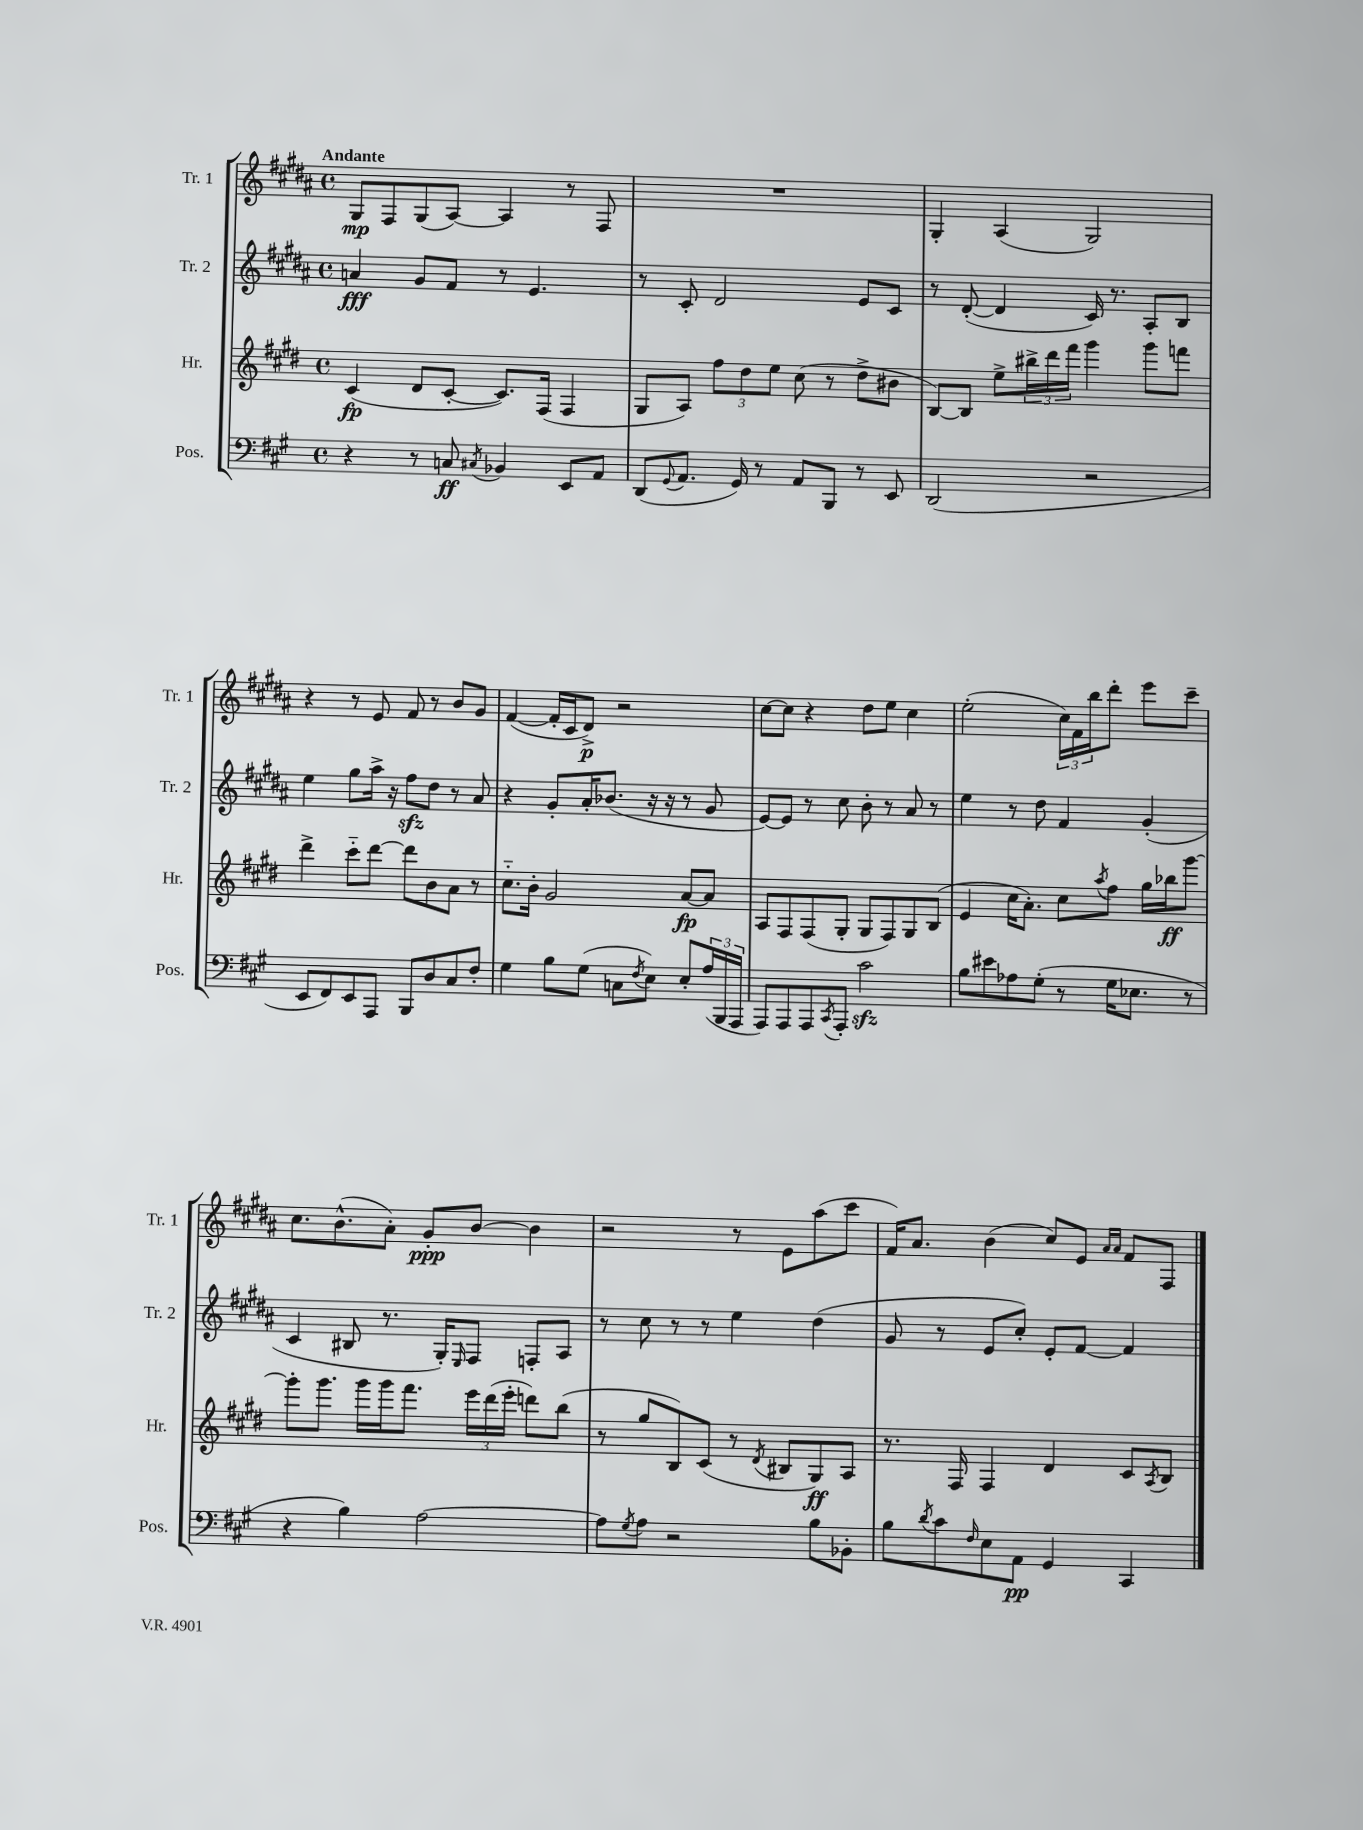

**kern	**kern	**kern	**kern
*staff4	*staff3	*staff2	*staff1
*clefF4	*clefG2	*clefG2	*clefG2
*k[f#c#g#]	*k[f#c#g#d#]	*k[f#c#g#d#a#]	*k[f#c#g#d#a#]
*M4/4	*M4/4	*M4/4	*M4/4
*met(c)	*met(c)	*met(c)	*met(c)
4r	(4c#/	4a/	8G#/L
.	.	.	8F#/
8r	8d#/L	8g#/L	(8G#/
8C/	[8c#'/J	8f#/J	[8A#/J)
8qC#/	.	.	.
4BB-/	8.c#/]L)	8r	4A#/]
.	.	4.e/	.
.	(16F#/Jk	.	.
8EE/L	4F#/	.	8r
8AA/J	.	.	8F#/
=	=	=	=
(8DD/L	8G#/L	8r	1r
8qqGG#/	.	.	.
8.AA/J	8A/J)	8c#'/	.
.	12ff#\L	2d#/	.
16GG#/)	.	.	.
.	12dd#\	.	.
8r	.	.	.
.	12ee\J	.	.
8AA/L	(8cc#\	.	.
8BBB/J	8r	.	.
8r	8dd#^\L	8e/L	.
8EE/	8b#\J	8c#/J	.
=	=	=	=
(2DD/	[8B/L)	8r	4G#'/
.	8B/]J	([8d#'/	.
.	8ee^\L	4d#/]	(4A#/
.	24bb#^\L	.	.
.	24ddd#\	.	.
.	24fff#\JJ	.	.
2r	4ggg#\	16c#/)	2G#/)
.	.	8.r	.
.	8ggg#\L	8A#'/L	.
.	8fff\J	8B/J	.
=	=	=	=
8EE/L	4ddd#^\	4ee\	4r
8FF#/)	.	.	.
8EE/	8ccc#'~\L	8gg#\L	8r
8AAA/J	[8ddd#\J	16aa#^\Jk	8e/
.	.	16r	.
8BBB/L	8ddd#\]L	8ff#\L	8f#/
8D/	8b\	8dd#\J	8r
8C#/	8a\J	8r	8b/L
8F#'/J	8r	8a#/	8g#/J
=	=	=	=
4G#\	8.cc#'~\L	4r	([4f#/
.	16b'\Jk	.	.
8B\L	2g#/	8g#'/L	16f#'/]LL
.	.	.	16c#/J
(8G#\J	.	16a#'/K	8d#^/J)
.	.	(8.b-/J	.
8C\L	.	.	2r
8qF#/	.	.	.
8E\J)	.	16r	.
.	.	16r	.
8E'/L	[8a/L	8r	.
(24A/L	8a/]J	8g#/	.
24BBB/	.	.	.
24AAA/JJ	.	.	.
=	=	=	=
8AAA/L)	8A/L	[8e/L)	[8cc#\L
8AAA/	8F#/	8e/]J	8cc#\]J
8AAA/	(8F#/	8r	4r
8qCC#/	.	.	.
8AAA'/J	8G#'/J	8cc#\	.
2c#\	8G#/L	8b'\	8dd#\L
.	8F#/)	8r	8ee\J
.	8G#/	8a#/	4cc#\
.	(8B/J	8r	.
=	=	=	=
8B\L	4e/	4ee\	(2ee'\
8e#\	.	.	.
8A-\	16cc#\LK	8r	.
.	8.a'\J)	.	.
(8G#'\J	.	8dd#\	.
8r	8cc#\L	4f#/	24cc#\LL)
.	.	.	24f#\
.	.	.	24bb\J
.	8qaa/	.	.
16G#\LK	8ff#\J	.	8ddd#'\J
8.E-\J	.	.	.
.	16gg#\LL	(4g#'/	8eee\L
.	16bb-\J	.	.
8r	[8ggg#\J	.	8ccc#~\J
=	=	=	=
4r	8ggg#'\]L	4c#/	8.cc#\L
.	8.ggg#\J	.	.
.	.	.	(8.b^^\
4B\)	.	8B#/	.
.	16ggg#\LL	.	.
.	16ggg#\J	8.r	8a#'\J)
.	8.fff#\J	.	.
[2A\	.	.	8g#'/L
.	.	16G#'/LK)	.
.	.	16qqE/	.
.	24eee\LL	8F#/J	[8b/J
.	(24ddd#\	.	.
.	24eee'\JJ	.	.
.	8ddd\L)	8F'/L	4b\]
.	(8bb\J	8A#/J	.
=	=	=	=
8A\]L	8r	8r	2r
8qG#/	.	.	.
8A\J	8gg#/L	8cc#\	.
2r	8B/)	8r	.
.	(8c#/J	8r	.
.	8r	4ee\	8r
.	8qd#/	.	.
.	8B#/L	.	8e\L
8B\L	8G#/)	(4dd#\	(8aa#\
8BB-'\J	8A/J	.	8ccc#\J
=	=	=	=
8B\L	8.r	8g#/	16f#/LK)
.	.	.	8.a#/J
8qd/	.	.	.
8c#\	.	8r	.
.	16F#/	.	.
16qqF#/	.	.	.
8E\	4F#/	8e/L	(4b\
8AA\J	.	8cc#'/J)	.
4GG#/	4d#/	8e'/L	8cc#/L)
.	.	[8f#/J	8e/J
.	.	.	16qqa#/LL
.	.	.	16qqa#/JJ
4CC#/	8c#/L	4f#/]	8f#/L
.	8qA/	.	.
.	8B/J	.	8F#/J
==	==	==	==
*-	*-	*-	*-
